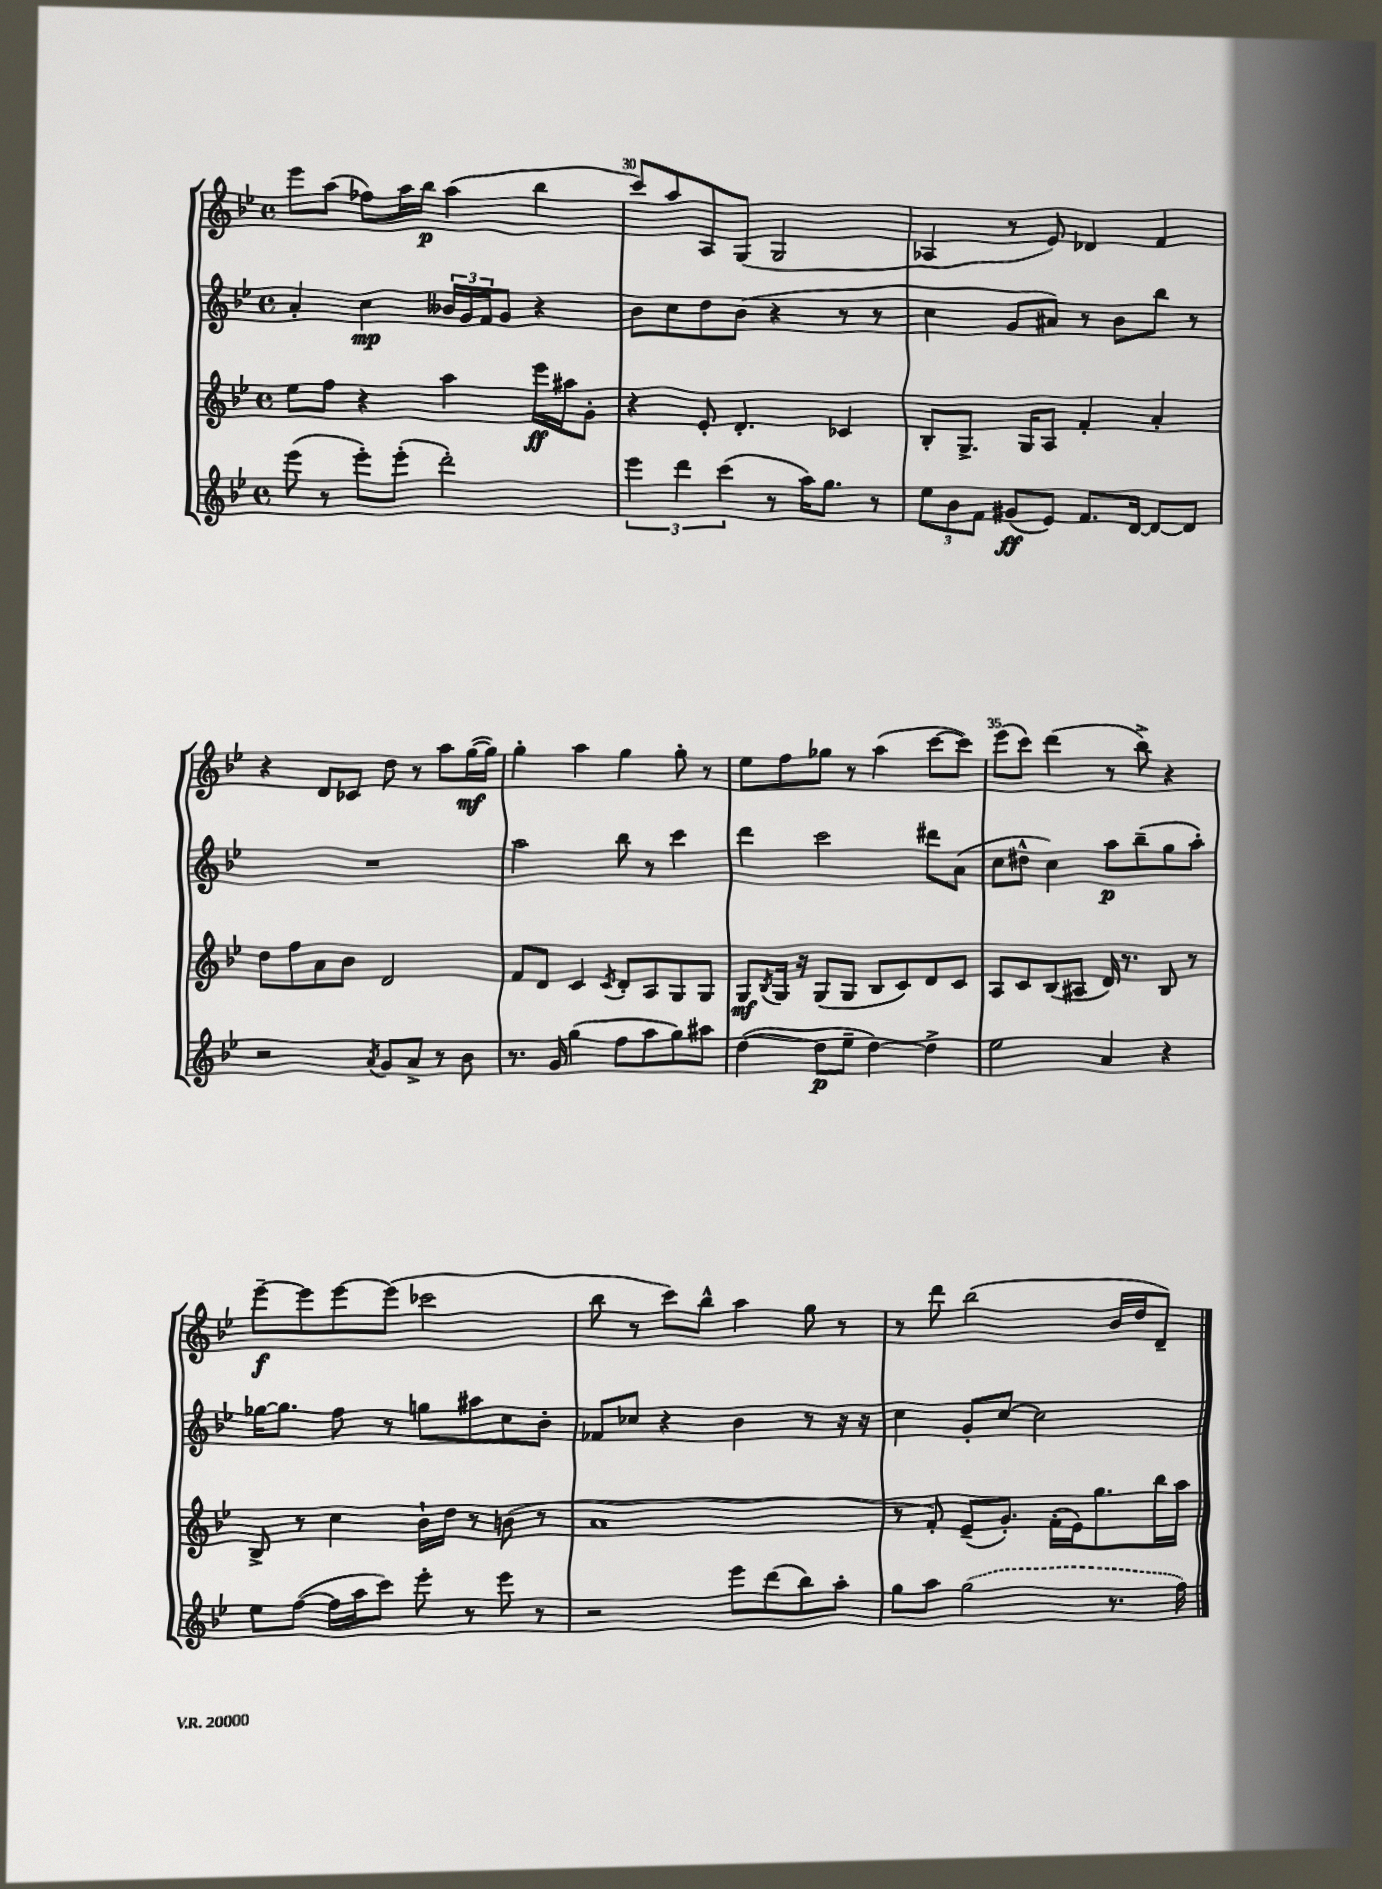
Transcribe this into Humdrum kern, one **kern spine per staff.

**kern	**kern	**kern	**kern
*staff4	*staff3	*staff2	*staff1
*clefG2	*clefG2	*clefG2	*clefG2
*k[b-e-]	*k[b-e-]	*k[b-e-]	*k[b-e-]
*M4/4	*M4/4	*M4/4	*M4/4
*met(c)	*met(c)	*met(c)	*met(c)
(8eee-	8ee-	4a'	8eee-
8r	8ff	.	(8aa
8eee-')	4r	4cc	8ff-)
(8eee-'	.	.	16aa
.	.	.	16bb-
2ddd')	4aa	24b--	(4aa
.	.	24g	.
.	.	24f	.
.	.	8g	.
.	16eee-	4r	4bb-
.	16aa#	.	.
.	8g'	.	.
=	=	=	=
6eee-	4r	8b-	8ccc)
.	.	8cc	8aa
6ddd	.	.	.
.	8e-'	8dd	8A
(6ccc	.	.	.
.	4.d'	(8b-	(8G
8r	.	4r	2G
16aa)	.	.	.
8.gg	.	.	.
.	4c-	8r	.
8r	.	8r	.
=	=	=	=
12ee-	8B-'	4cc	4A-
12b-	.	.	.
.	8.G^	.	.
12f	.	.	.
(8g#	.	8g	8r
.	16G	.	.
8e-)	8A	8a#)	8e-)
8.f	4f'	8r	4d-
.	.	8b-	.
[16d	.	.	.
8d_	4a'	8bb-	4f
8d]	.	8r	.
=	=	=	=
2r	8dd	1r	4r
.	8ff	.	.
.	8a	.	8d
.	8b-	.	8c-
8qa	.	.	.
8g	2d	.	8dd
8a^	.	.	8r
8r	.	.	8aa
8b-	.	.	([16gg
.	.	.	16gg])
=	=	=	=
8.r	8f	2aa	4gg'
.	8d	.	.
16g	.	.	.
(4gg	4c	.	4aa
.	8qc	.	.
8ff	8d'	8bb-	4gg
8aa	8A	8r	.
8gg)	8G	4ccc	8gg'
8aa#	8G	.	8r
=	=	=	=
([4dd	8G	4ddd	8ee-
.	8qB-	.	.
.	16G	.	8ff
.	16r	.	.
8dd]	(8G	2ccc	8gg-
8ee-~	8G	.	8r
[4dd)	8B-	.	(4aa
.	8c)	.	.
4dd^]	8d	8ddd#	[8ccc
.	8c	(8a	8ccc])
=	=	=	=
2ee-	8A	8cc	(8eee-
.	8c	8dd#^^	8ccc)
.	(8B-	4cc)	(4ddd
.	8A#	.	.
4a	16d)	8aa	8r
.	8.r	.	.
.	.	(8bb-~	8bb-^)
4r	8B-	8gg	4r
.	8r	8aa')	.
=	=	=	=
8ee-	8B-^	[16gg-	[8eee-~
.	.	8.gg-]	.
([8ff	8r	.	8eee-]
16ff]	4cc	8ff	[8eee-
16aa	.	.	.
8ccc)	.	8r	(8eee-]
8eee-'	16b-`	8gg	2ccc-
.	16dd	.	.
8r	8r	8aa#	.
8eee-	(8b	8cc	.
8r	8r	8b-'	.
=	=	=	=
2r	1a	8f-	8bb-
.	.	8cc-	8r
.	.	4r	8ccc)
.	.	.	8bb-^^
8eee-	.	4b-	4aa
(8ddd	.	.	.
8bb-)	.	8r	8gg
8aa'	.	16r	8r
.	.	16r	.
=	=	=	=
8gg	8r	4cc	8r
8aa	8f')	.	8ddd
(2gg	(8e-~	8g'	(2bb-
.	8.g')	[8cc	.
.	.	2cc]	.
.	(16f'	.	.
.	16e-)	.	.
.	8.gg	.	.
8.r	.	.	16b-
.	.	.	16dd
.	16bb-	.	8d~)
16ff)	16aa	.	.
==	==	==	==
*-	*-	*-	*-
